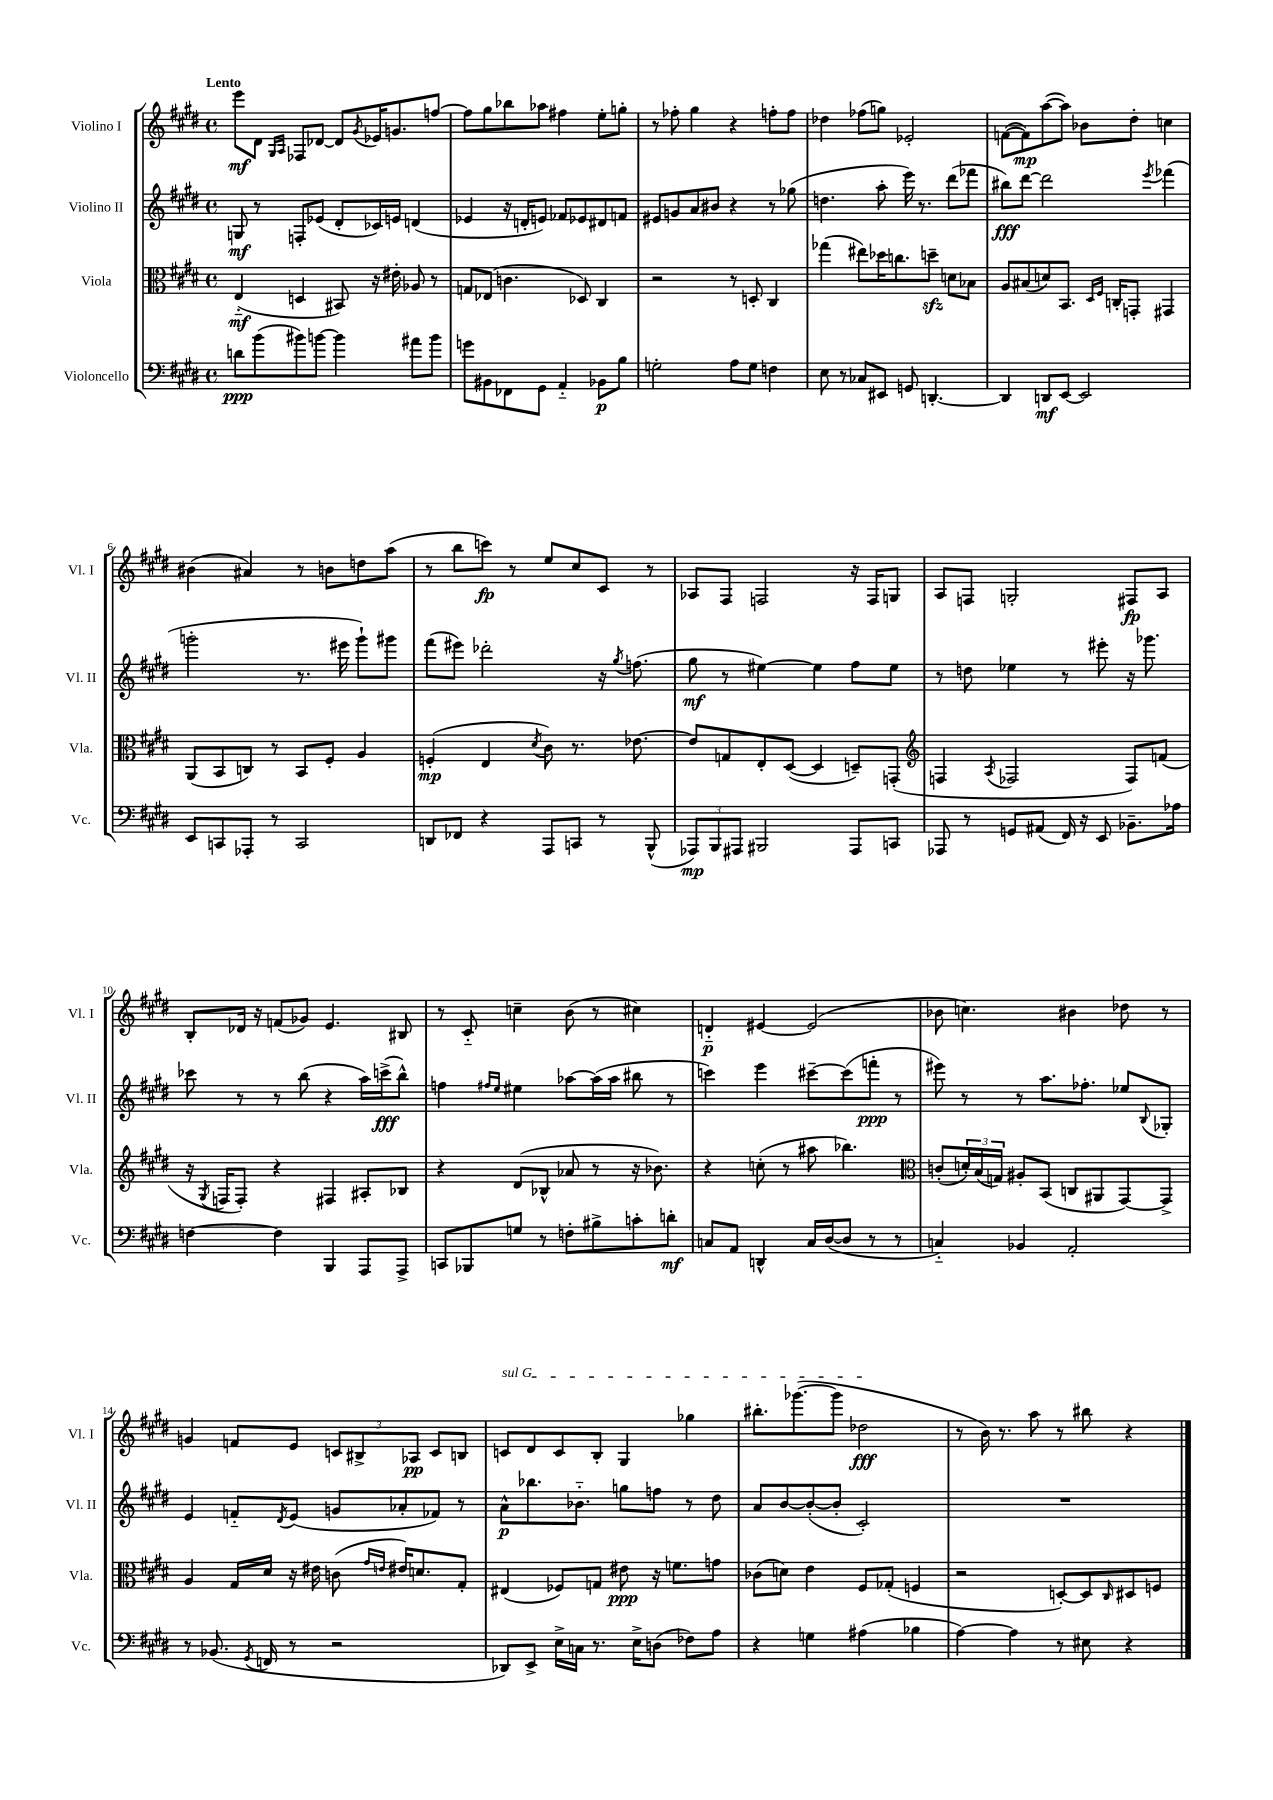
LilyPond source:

<<
\new StaffGroup <<
\new Staff = "s0" \with { instrumentName = "Violino I" shortInstrumentName = "Vl. I" } {
    \clef treble \key e \major \defaultTimeSignature \time 4/4 \tempo "Lento"
    e'''8\mf dis'8 \grace { gis16 a16 } fes8 des'8~ des'8 \acciaccatura { gis'8 } ees'16 g'8. f''8~ |
    f''8 gis''8 bes''8 aes''8 fis''4 e''8-. g''8-. |
    r8 fes''8-. gis''4 r4 f''8-. f''8 |
    des''4 fes''8( g''8) ees'2-. |
    f'8~( f'8\mp) a''8~( a''8) bes'8 dis''8-. c''4 |
    bis'4( ais'4) r8 b'8 d''8 a''8( |
    r8 b''8 c'''8\fp) r8 e''8 cis''8 cis'8 r8 |
    aes8 fis8 f2 r16 f16 g8 |
    a8 f8 g2-. fis8\fp a8 |
    b8-. des'16 r16 f'8( ges'8) e'4. bis8 |
    r8 cis'8-_ c''4-- b'8( r8 cis''4) |
    d'4-_\p eis'4~ eis'2( |
    bes'8 c''4.) bis'4 des''8 r8 |
    g'4 f'8 e'8 \tuplet 3/2 { c'8 bis8-> aes8\pp } c'8 b8 |
    \once \override TextSpanner.bound-details.left.text = \markup { \italic "sul G" } c'8\startTextSpan dis'8 c'8 b8-. gis4 ges''4 |
    bis''8.-. ges'''8.~( ges'''8 des''2\fff\stopTextSpan |
    r8 b'16) r8. a''8 r8 bis''8 r4 \bar "|." |
}
\new Staff = "s1" \with { instrumentName = "Violino II" shortInstrumentName = "Vl. II" } {
    \clef treble \key e \major \defaultTimeSignature \time 4/4
    g8\mf r8 f8-. ees'8( dis'8-. ces'16) e'16 d'4( |
    ees'4 r16 d'16-. e'8) fes'8 ees'8 dis'8 f'8 |
    eis'8 g'8 a'8 bis'8 r4 r8 ges''8( |
    d''4. a''8-. e'''16) r8. dis'''8( fes'''8 |
    bis''8\fff) dis'''8~ dis'''2 \acciaccatura { e'''8 } fes'''4( |
    g'''2-. r8. eis'''16 g'''8-!) gis'''8 |
    fis'''8( eis'''8) des'''2-. r16 \acciaccatura { gis''8 } f''8.( |
    gis''8\mf r8 eis''4~) eis''4 fis''8 eis''8 |
    r8 d''8 ees''4 r8 eis'''8-. r16 ges'''8. |
    ces'''8 r8 r8 b''8( r4 a''16) c'''16->\fff( b''8-^) |
    f''4 \grace { fis''16 e''16 } eis''4 aes''8~ aes''16( aes''16 bis''8 r8 |
    c'''4) e'''4 cis'''8~-- cis'''8( f'''8-.\ppp r8 |
    eis'''8) r8 r8 a''8. fes''8.-. ees''8 \appoggiatura { b8 } ges8-. |
    e'4 f'8-_ \acciaccatura { dis'8 } e'8( g'8 aes'8-. fes'8) r8 |
    a'8-^\p bes''8. bes'8.-_ g''8 f''8 r8 dis''8 |
    a'8 b'8~ b'8~-.( b'8-. cis'2-.) |
    R1 \bar "|." |
}
\new Staff = "s2" \with { instrumentName = "Viola" shortInstrumentName = "Vla." } {
    \clef alto \key e \major \defaultTimeSignature \time 4/4
    e4-_\mf( d4 bis,8) r16 eis'16-. aes8 r8 |
    g8 ees8( c'4. des8) cis4 |
    r2 r8 d8-. cis4 |
    ges''4( eis''8) des''16 c''8. d''8--\sfz d'8 bes8 |
    a8 bis8( d'8) b,8. \grace { dis16 fis16 } c16-. g,8-. gis,4 |
    a,8( b,8 c8) r8 b,8 fis8-. a4 |
    f4-.\mp( e4 \acciaccatura { dis'8 } cis'8) r8. ees'8.~ |
    ees'8 g8 e8-. dis8~( dis4 d8--) g,8-.( |
    \clef treble f4 \acciaccatura { a8 } fes2 fes8) f'8( |
    r16 \acciaccatura { gis8 } f16 f8-.) r4 fis4 ais8-. bes8 |
    r4 dis'8( bes8-^ aes'8 r8 r16 bes'8.) |
    r4 c''8-.( r8 ais''8 bes''4.) |
    \clef alto c'8-.( \tuplet 3/2 { d'16-.) b16( g16) } ais8-. b,8( c8 ais,8 gis,8~) gis,8-> |
    a4 gis16 dis'16 r16 eis'16 c'8( \grace { gis'16 e'16 } eis'16) d'8. gis8-. |
    eis4( fes8) g8 eis'8\ppp r16 f'8. g'8 |
    ces'8( d'8) e'4 fis8 ges8-.( f4 |
    r2 d8~-.) d8 \grace { cis16 } dis8 f8 \bar "|." |
}
\new Staff = "s3" \with { instrumentName = "Violoncello" shortInstrumentName = "Vc." } {
    \clef bass \key e \major \defaultTimeSignature \time 4/4
    d'8\ppp b'8( bis'8) b'8~ b'4 ais'8 b'8 |
    g'8 bis,8 fes,8 gis,8 a,4-_ bes,8\p b8 |
    g2-. a8 g8 f4 |
    e8 r8 ces8 eis,8 g,8 d,4.~-. |
    d,4 d,8\mf e,8~ e,2 |
    e,8 c,8 aes,,8-. r8 c,2 |
    d,8 fes,8 r4 a,,8 c,8 r8 b,,8-^( |
    \tuplet 3/2 { aes,,8\mp) b,,8 ais,,8 } bis,,2 ais,,8 c,8 |
    aes,,8 r8 g,8 ais,8( fis,16) r16 e,8 bes,8.-- aes16 |
    f4~ f4 b,,4 a,,8 a,,8-> |
    c,8 bes,,8 g8 r8 f8-. bis8-> c'8-. d'8-.\mf |
    c8 a,8 d,4-^ c16 dis16~( dis8 r8 r8 |
    c4-_) bes,4 a,2-. |
    r8 bes,8.( \acciaccatura { gis,8 } f,16 r8 r2 |
    des,8) e,8-> e16-> c16 r8. e16-> d8( fes8) a8 |
    r4 g4 ais4( bes4 |
    a4~) a4 r8 eis8 r4 \bar "|." |
}
>>
>>
